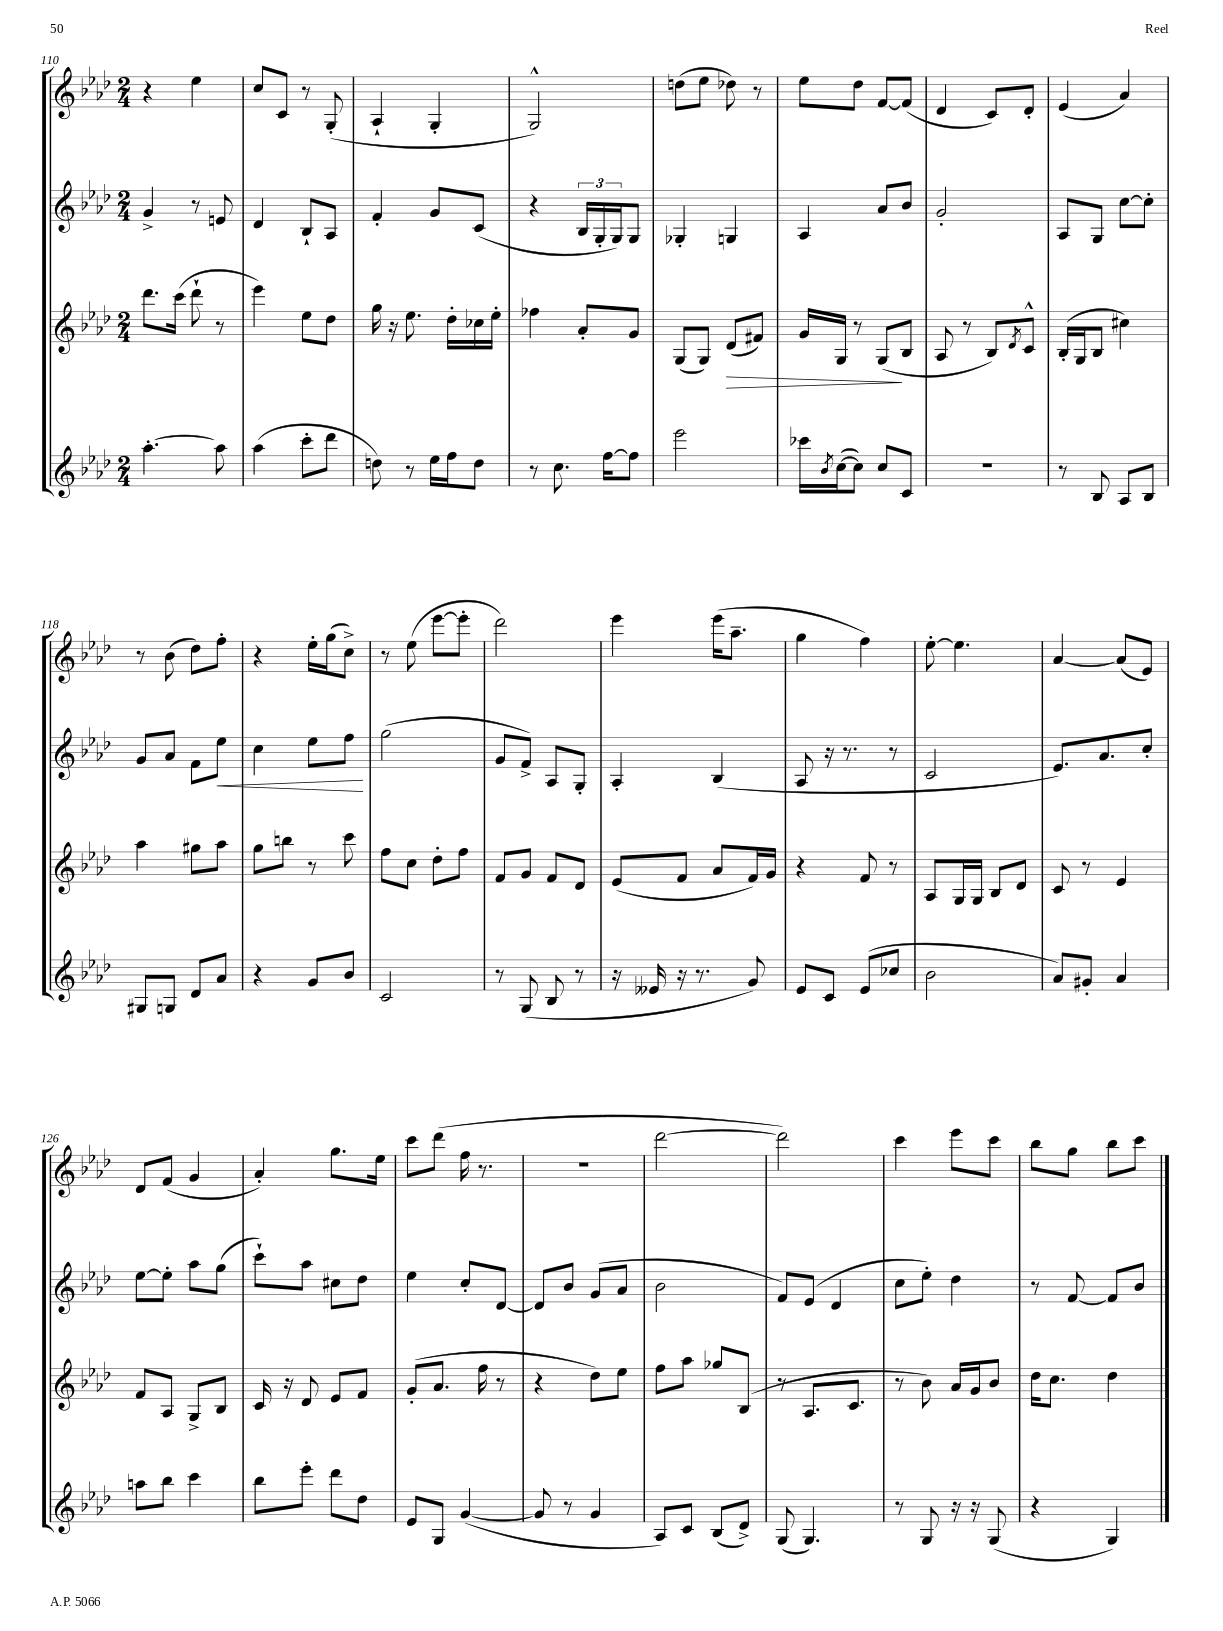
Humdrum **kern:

**kern	**kern	**dynam	**kern	**dynam	**kern
*part4	*part3	*part3	*part2	*part2	*part1
*staff4	*staff3	*staff3	*staff2	*staff2	*staff1
*clefG2	*clefG2	*	*clefG2	*	*clefG2
*k[b-e-a-d-]	*k[b-e-a-d-]	*	*k[b-e-a-d-]	*	*k[b-e-a-d-]
*M2/4	*M2/4	*	*M2/4	*	*M2/4
=110	=110	=110	=110	=110	=110
[4.aa-'\	8.ddd-\L	.	4g^/	.	4r
.	(16ccc\Jk	.	.	.	.
.	8ddd-`\	.	8r	.	4ee-\
8aa-\]	8r	.	8en/	.	.
=111	=111	=111	=111	=111	=111
(4aa-\	4eee-\)	.	4d-/	.	8cc/L
.	.	.	.	.	8c/J
8ccc'\L	8ee-\L	.	8B-`/L	.	8r
8ddd-\J	8dd-\J	.	8A-/J	.	(8G'/
=112	=112	=112	=112	=112	=112
8ddn\)	16gg\	.	4f'/	.	4A-`/
.	16r	.	.	.	.
8r	8.ee-\	.	.	.	.
16ee-\LL	.	.	8g/L	.	4G'/
16ff\J	16dd-'\LL	.	.	.	.
8dd\J	16cc-X\	.	(8c/J	.	.
.	16ee-'\JJ	.	.	.	.
=113	=113	=113	=113	=113	=113
8r	4ff-X\	.	4r	.	2G^^/)
8.cc\	.	.	.	.	.
.	8a-'/L	.	24B-/LL	.	.
.	.	.	24G'/	.	.
[16ff\KL	.	.	.	.	.
.	.	.	24G/J)	.	.
8ff\J]	8g/J	.	8G/J	.	.
=114	=114	=114	=114	=114	=114
2eee-\	(8G/L	.	4G-X'/	.	(8ddn\L
.	8G/J)	.	.	.	8ee-\J
!	!	!LO:HP:b	!	!	!
.	(8d-/L	>	4Gn/	.	8dd-X\)
.	8f#X/J)	.	.	.	8r
=115	=115	=115	=115	=115	=115
16ccc-X\LL	16g/LL	.	4A-/	.	8ee-\L
8qb-/	.	.	.	.	.
([16cc\J	16G/JJ	.	.	.	.
8cc\J])	8r	.	.	.	8dd-\J
8cc/L	(8G/L	.	8a-/L	.	[8f/L
8c/J	8B-/J	]	8b-/J	.	(8f/J]
=116	=116	=116	=116	=116	=116
2r	8A-/	.	2g'/	.	4d-/
.	8r	.	.	.	.
.	8B-/L)	.	.	.	8c/L)
.	8qd-/	.	.	.	.
.	8c^^/J	.	.	.	8d-'/J
=117	=117	=117	=117	=117	=117
8r	(16B-'/LL	.	8A-/L	.	(4e-/
.	16G/J	.	.	.	.
8B-/	8B-/J	.	8G/J	.	.
8A-/L	4cc#X\)	.	[8cc\L	.	4a-/)
8B-/J	.	.	8cc'\J]	.	.
!!LO:LB:g=z
=118	=118	=118	=118	=118	=118
8G#X/L	4aa-\	.	8g/L	.	8r
8Gn/J	.	.	8a-/J	.	(8b-\
8d-/L	8gg#X\L	.	8f\L	.	8dd-\L)
!	!	!	!	!LO:HP:b	!
8a-/J	8aa-\J	.	8ee-\J	<	8ff'\J
=119	=119	=119	=119	=119	=119
4r	8gg\L	.	4cc\	.	4r
.	8bbn\J	.	.	.	.
8g/L	8r	.	8ee-\L	.	16ee-'\LL
.	.	.	.	.	(16gg\J
8b-/J	8ccc\	.	8ff\J	.	8cc^\J)
.	.	.	.	[	.
=120	=120	=120	=120	=120	=120
2c/	8ff\L	.	(2gg\	.	8r
.	8cc\J	.	.	.	(8ee-\
.	8dd-'\L	.	.	.	[8eee-\L
.	8ff\J	.	.	.	8eee-'\J]
=121	=121	=121	=121	=121	=121
8r	8f/L	.	8g/L	.	2ddd-\)
(8G/	8g/J	.	8f^/J)	.	.
8B-/	8f/L	.	8A-/L	.	.
8r	8d-/J	.	8G'/J	.	.
=122	=122	=122	=122	=122	=122
16r	(8e-/L	.	4A-'/	.	4eee-\
16e--X/	.	.	.	.	.
16r	8f/J	.	.	.	.
8.r	.	.	.	.	.
.	8a-/L	.	(4B-/	.	(16eee-\KL
.	.	.	.	.	8.aa-~\J
8g/)	16f/L)	.	.	.	.
.	16g/JJ	.	.	.	.
=123	=123	=123	=123	=123	=123
8e-/L	4r	.	8A-/	.	4gg\
8c/J	.	.	16r	.	.
.	.	.	8.r	.	.
(8e-/L	8f/	.	.	.	4ff\)
8cc-X/J	8r	.	8r	.	.
=124	=124	=124	=124	=124	=124
2b-\	8A-/L	.	2c/	.	[8ee-'\
.	16G/L	.	.	.	4.ee-\]
.	16G/JJ	.	.	.	.
.	8B-/L	.	.	.	.
.	8d-/J	.	.	.	.
=125	=125	=125	=125	=125	=125
8a-/L)	8c/	.	8.e-/L)	.	[4a-/
8g#X'/J	8r	.	.	.	.
.	.	.	8.a-/	.	.
4a-/	4e-/	.	.	.	(8a-/L]
.	.	.	8cc'/J	.	8e-/J)
!!LO:LB:g=z
=126	=126	=126	=126	=126	=126
8aan\L	8f/L	.	[8ee-\L	.	8d-/L
8bb-\J	8A-/J	.	8ee-'\J]	.	(8f/J
4ccc\	8G^/L	.	8aa-\L	.	4g/
.	8B-/J	.	(8gg\J	.	.
=127	=127	=127	=127	=127	=127
8bb-\L	16c/	.	8ccc`\L)	.	4a-'/)
.	16r	.	.	.	.
8eee-'\J	8d-/	.	8aa-\J	.	.
8ddd-\L	8e-/L	.	8cc#X\L	.	8.gg\L
8dd-\J	8f/J	.	8dd-\J	.	.
.	.	.	.	.	16ee-\Jk
=128	=128	=128	=128	=128	=128
8e-/L	(8g'/L	.	4ee-\	.	8ccc\L
8G/J	8.a-/J	.	.	.	(8ddd-\J
([4g/	.	.	8cc'/L	.	16ff\
.	16ff\	.	.	.	8.r
.	8r	.	[8d-/J	.	.
=129	=129	=129	=129	=129	=129
8g/]	4r	.	8d-/L]	.	2r
8r	.	.	8b-/J	.	.
4g/	8dd-\L)	.	(8g/L	.	.
.	8ee-\J	.	8a-/J	.	.
=130	=130	=130	=130	=130	=130
8A-/L)	8ff\L	.	2b-\	.	[2ddd-\
8c/J	8aa-\J	.	.	.	.
(8B-/L	8gg-X/L	.	.	.	.
8d-^/J)	(8B-/J	.	.	.	.
=131	=131	=131	=131	=131	=131
(8G/	8r	.	8f/L)	.	2ddd-\])
4.G/)	8.A-/L	.	(8e-/J	.	.
.	.	.	4d-/	.	.
.	8.c/J	.	.	.	.
=132	=132	=132	=132	=132	=132
8r	8r	.	8cc\L	.	4ccc\
8G/	8b-\)	.	8ee-'\J)	.	.
16r	16a-/LL	.	4dd-\	.	8eee-\L
16r	16g/J	.	.	.	.
(8G/	8b-/J	.	.	.	8ccc\J
=133	=133	=133	=133	=133	=133
4r	16dd-\KL	.	8r	.	8bb-\L
.	8.cc\J	.	.	.	.
.	.	.	[8f/	.	8gg\J
4G/)	4dd-\	.	8f/L]	.	8bb-\L
.	.	.	8b-/J	.	8ccc\J
==	==	==	==	==	==
*-	*-	*-	*-	*-	*-
